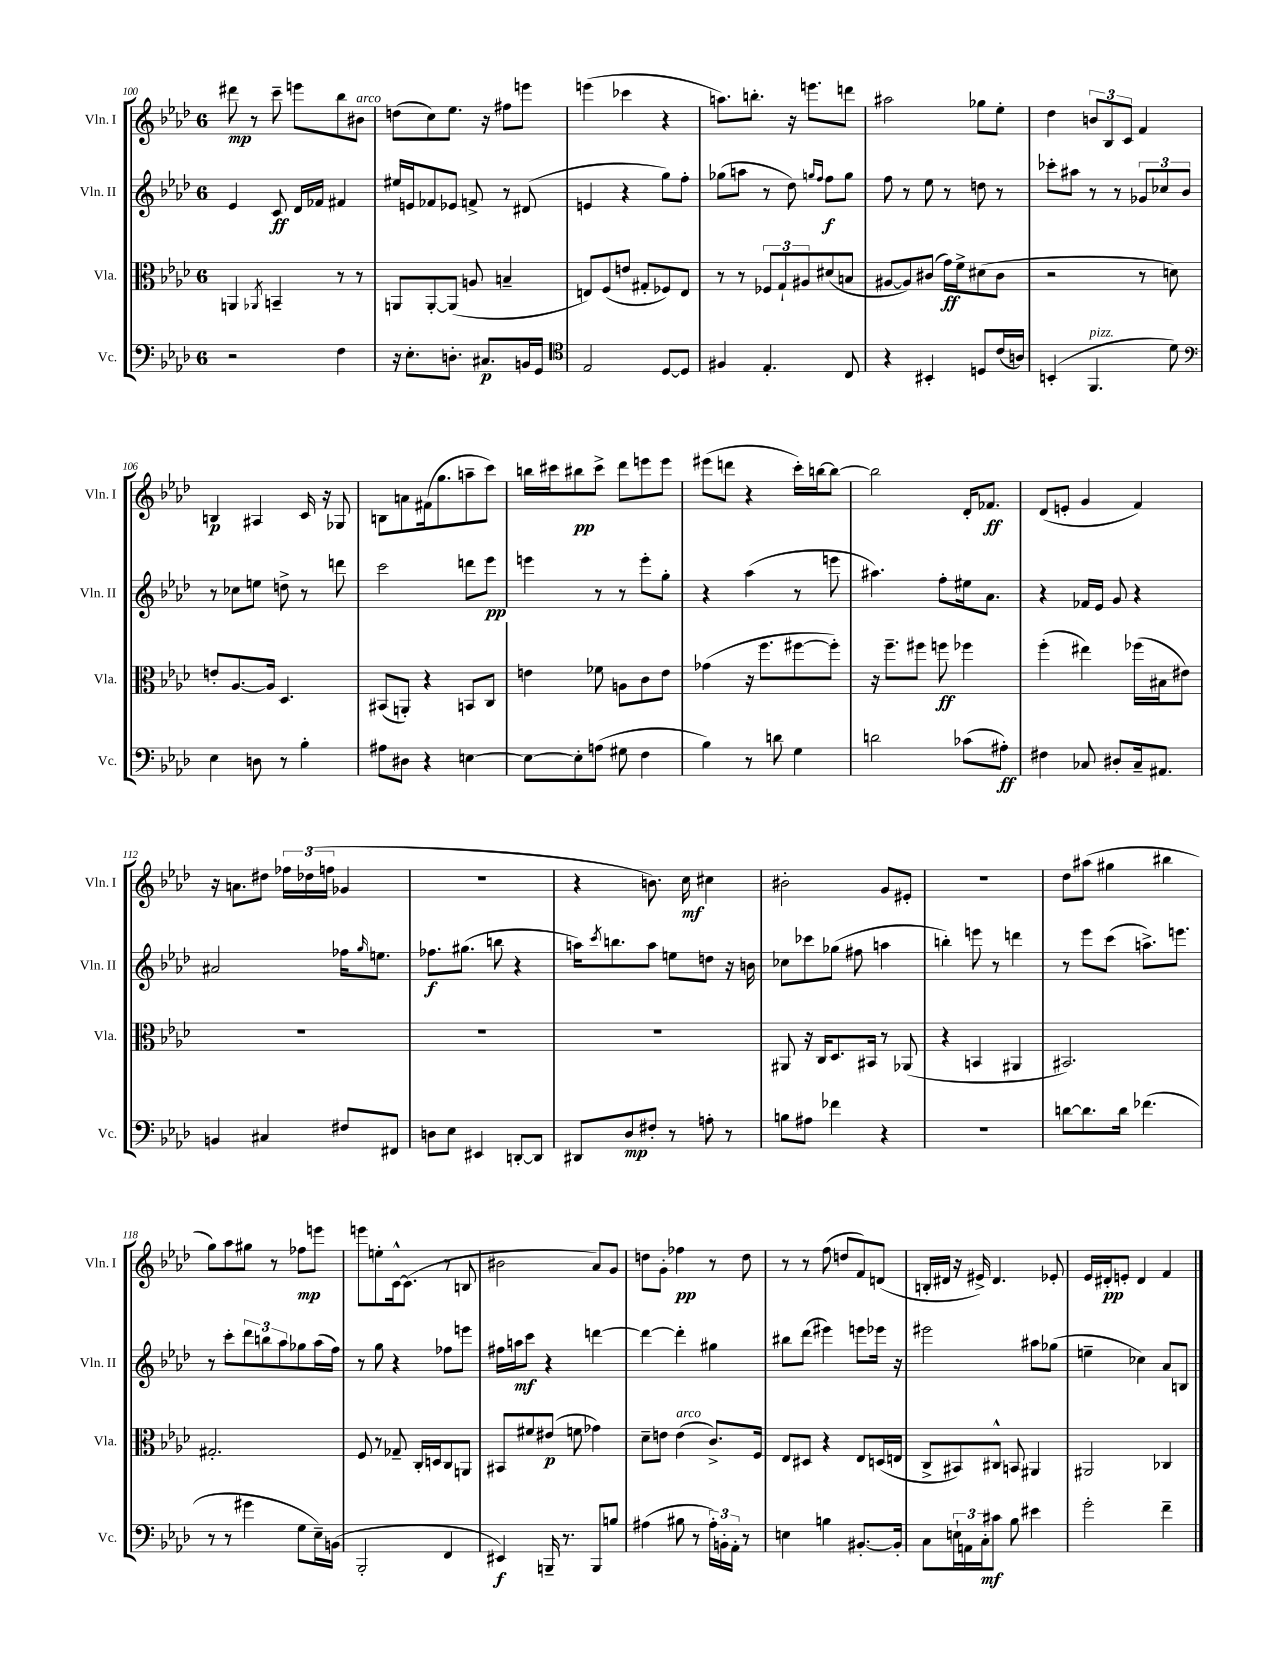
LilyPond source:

<<
\new StaffGroup <<
\new Staff = "s0" \with { instrumentName = "Vln. I" shortInstrumentName = "Vln. I" } {
    \clef treble \key aes \major \once \override Staff.TimeSignature.style = #'single-digit \time 6/8
    dis'''8\mp r8 c'''8-- e'''8 bes''8 bis'8^\markup { \italic "arco" } |
    d''8( c''8) ees''8. r16 fis''8 e'''8 |
    e'''4( ces'''4 r4 |
    a''8.) b''8.-. r16 e'''8. d'''8 |
    ais''2 ges''8 ees''8-. |
    des''4 \tuplet 3/2 { b'8 bes8 c'8 } f'4 |
    b4\p ais4 c'16 r16 ges8 |
    b8 a'8 fis'16( g''8. a''8-- c'''8) |
    b''16 cis'''16 bis''8\pp cis'''8-> des'''8 e'''8 e'''8 |
    eis'''8( d'''8 r4 c'''16-.) b''16~ b''8~ |
    b''2 des'16-. fes'8.\ff |
    des'8( e'8-. g'4 f'4) |
    r16 a'8. dis''8 \tuplet 3/2 { fes''16 des''16( f''16 } ges'4 |
    R2. |
    r4 b'8.) c''16\mf cis''4 |
    bis'2-. g'8 eis'8-. |
    R2. |
    des''8 ais''8( gis''4 bis''4 |
    g''8) aes''8 gis''8 r8 fes''8\mp e'''8 |
    e'''8 e''8-. c'16~-^ c'8.( r8 b8 |
    bis'2 aes'8) g'8 |
    d''8 g'8-. fes''4\pp r8 d''8 |
    r8 r8 f''8( d''8 f'8) d'8( |
    b16-. dis'16 r16 eis'16->) dis'4. ees'8-. |
    ees'16 dis'16-.\pp e'8-. dis'4 f'4 \bar "|." |
}
\new Staff = "s1" \with { instrumentName = "Vln. II" shortInstrumentName = "Vln. II" } {
    \clef treble \key aes \major \once \override Staff.TimeSignature.style = #'single-digit \time 6/8
    ees'4 c'8\ff des'16 fes'16 fis'4 |
    eis''16 e'16 fes'8 ees'8 f'8-> r8 dis'8( |
    e'4 r4 g''8) f''8-. |
    ges''8( a''8 r8 des''8) \grace { g''16 f''16 } f''8\f g''8 |
    f''8 r8 ees''8 r8 d''8 r8 |
    ces'''8-. ais''8 r8 r8 \tuplet 3/2 { ges'8 ces''8 bes'8 } |
    r8 ces''8 e''8 d''8-> r8 d'''8 |
    c'''2 d'''8 ees'''8\pp |
    e'''4 r8 r8 e'''8-. g''8-. |
    r4 aes''4( r8 e'''8 |
    ais''4.) f''8-. eis''16 aes'8. |
    r4 fes'16 ees'16 g'8 r4 |
    ais'2 fes''16 \grace { g''16 } e''8. |
    fes''8.\f gis''8.( b''8 r4 |
    a''16) \acciaccatura { c'''8 } b''8. a''8 e''8 d''8 r16 b'16 |
    ces''8 ces'''8 ges''8( fis''8 a''4 |
    b''4-.) e'''8 r8 d'''4 |
    r8 ees'''8 c'''8( a''8.->) e'''8. |
    r8 c'''8-. \tuplet 3/2 { des'''8 b''8 aes''8 } ges''8 aes''16( f''16) |
    r8 g''8 r4 fes''8 e'''8 |
    fis''16 a''16\mf c'''8 r4 d'''4~ |
    d'''4~ d'''4-. gis''4 |
    bis''8 des'''8( eis'''4) e'''8 ees'''16 r16 |
    eis'''2 ais''8 ges''8( |
    e''4-- ces''4) aes'8 b8 \bar "|." |
}
\new Staff = "s2" \with { instrumentName = "Vla." shortInstrumentName = "Vla." } {
    \clef alto \key aes \major \once \override Staff.TimeSignature.style = #'single-digit \time 6/8
    a,4 \acciaccatura { aes,8 } b,4-- r8 r8 |
    a,8 a,8~-. a,8( a8 b4-- |
    e8) f8( e'8 gis8-. fes8) e8 |
    r8 r8 \tuplet 3/2 { fes8 g8-! ais8 } dis'8( b8 |
    ais8~ ais8) cis'8( g'16\ff) f'16-> dis'8( cis'8 |
    r2 r8 d'8) |
    e'8-. aes8.~ aes16 des4. |
    bis,8( a,8-.) r4 b,8 c8 |
    e'4 fes'8 a8 c'8 e'8 |
    ges'4( r16 f''8. fis''8~ fis''8-.) |
    r16 f''8.-- fis''8 f''8\ff fes''4 |
    f''4-.( eis''4) fes''16( bis16 eis'8) |
    R2. |
    R2. |
    R2. |
    ais,8 r16 c16 des8. bis,16 r8 aes,8( |
    r4 b,4 ais,4 |
    bis,2.) |
    gis2.-. |
    f8 r8 ges8-- c16-. d16 c8 a,8 |
    bis,8 fis'8 eis'8\p( f'8 ges'4) |
    des'8-- e'8 e'4^\markup { \italic "arco" }( c'8.->) f16 |
    ees8 dis8 r4 ees8 d16( e16 |
    c8-> bis,8) cis8-^ b,8 ais,4 |
    ais,2 ces4 \bar "|." |
}
\new Staff = "s3" \with { instrumentName = "Vc." shortInstrumentName = "Vc." } {
    \clef bass \key aes \major \once \override Staff.TimeSignature.style = #'single-digit \time 6/8
    r2 f4 |
    r16 ees8.-. d8.-. cis8.\p b,16 g,16 |
    \clef tenor ees2 des8~ des8 |
    fis4 ees4.-. c8 |
    r4 bis,4-. d8 c'16( a16) |
    b,4-.( f,4.^\markup { \italic "pizz." } des'8) |
    \clef bass ees4 d8 r8 bes4-. |
    ais8 dis8 r4 e4~ |
    e8~ e8-. a8( gis8 f4 |
    bes4) r8 d'8 g4 |
    d'2 ces'8( ais8-.\ff) |
    fis4 ces8 dis8-. ces16-- ais,8. |
    b,4 cis4 fis8 fis,8 |
    d8 ees8 eis,4 d,8~-. d,8 |
    dis,8 des8\mp fis8-. r8 a8-. r8 |
    b8 ais8 fes'4 r4 |
    R2. |
    d'8~ d'8. d'16 fes'4.( |
    r8 r8 gis'4 g8 ees16--) b,16( |
    bes,,2-. f,4 |
    eis,4\f) b,,16-- r8. b,,8 b8 |
    ais4( bis8 r8 \tuplet 3/2 { ais16-.) b,16-. aes,16-. } r8 |
    e4 b4 bis,8.~-. bis,16-. |
    c8 \tuplet 3/2 { e16-! a,16 c16-.\mf } cis'8 bes8 eis'4 |
    g'2-. f'4-- \bar "|." |
}
>>
>>
\layout { \context { \Score currentBarNumber = #100 } }
